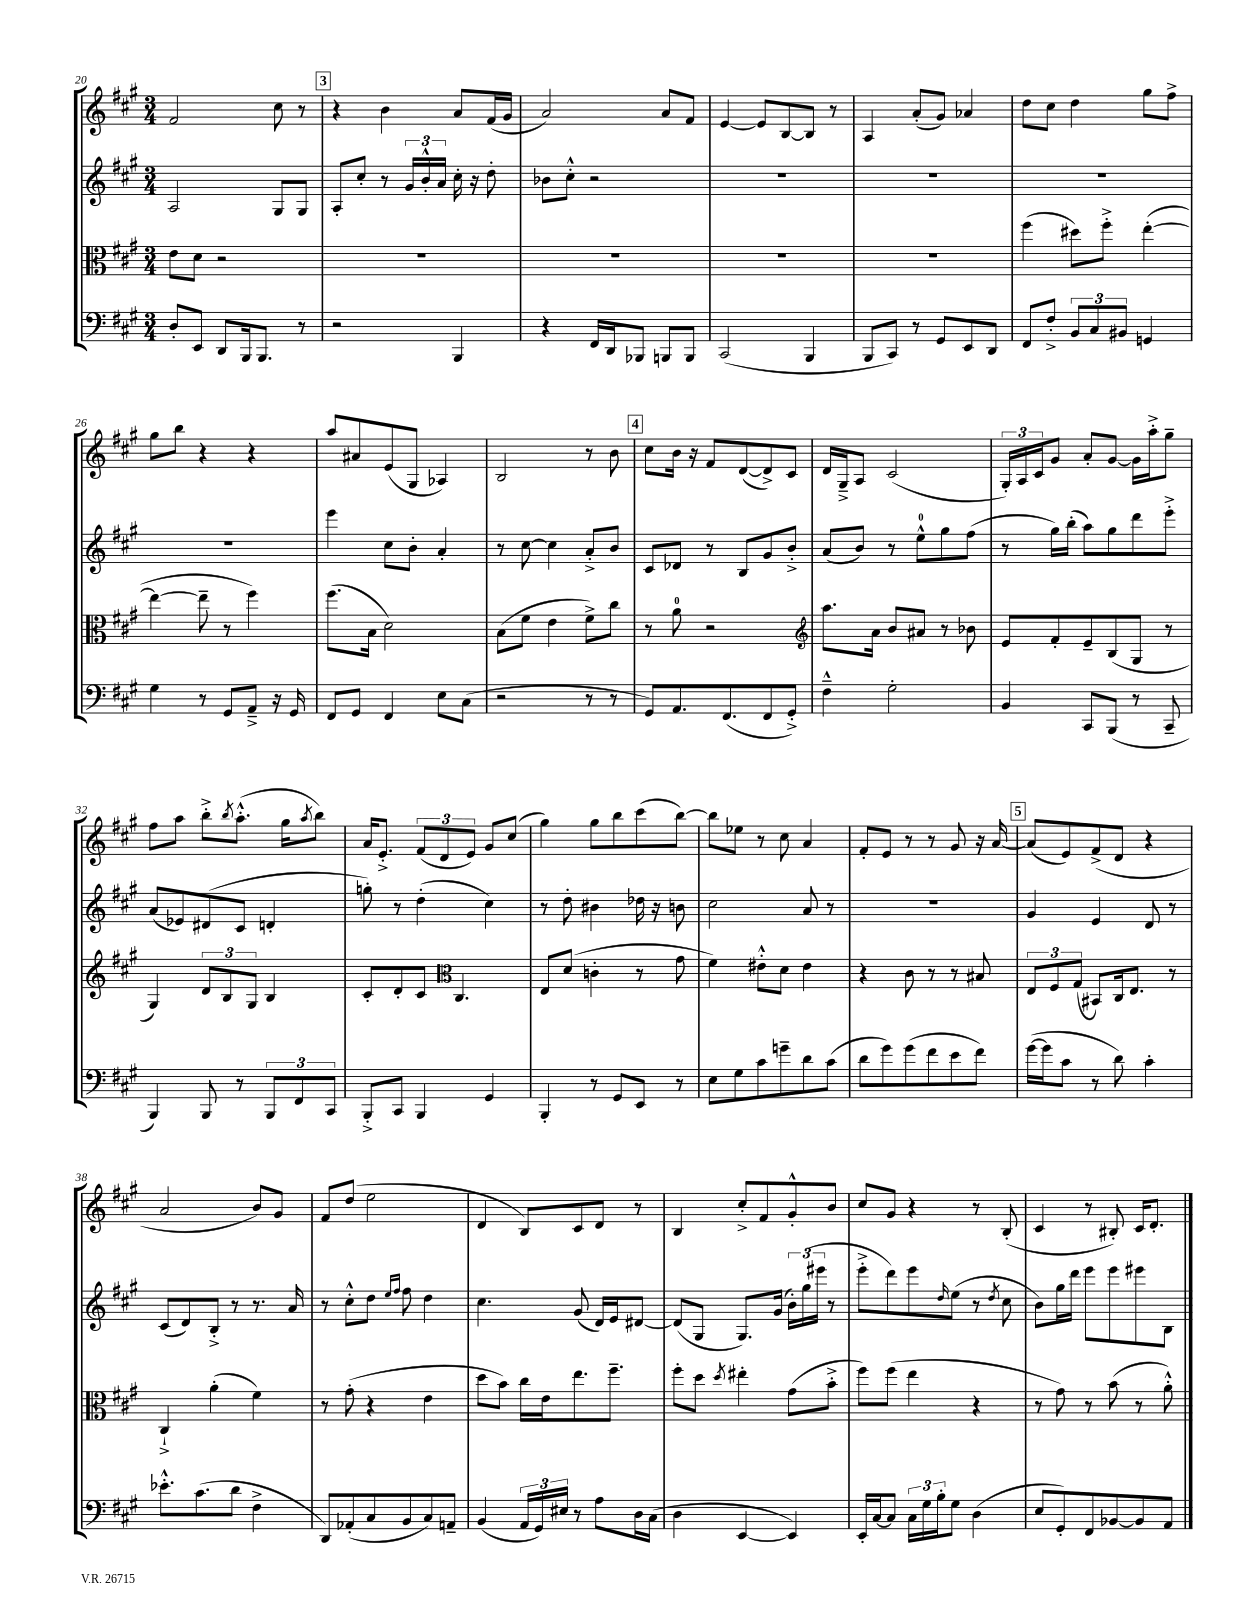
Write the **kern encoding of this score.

**kern	**kern	**kern	**kern
*part4	*part3	*part2	*part1
*staff4	*staff3	*staff2	*staff1
*clefF4	*clefC3	*clefG2	*clefG2
*k[f#c#g#]	*k[f#c#g#]	*k[f#c#g#]	*k[f#c#g#]
*M3/4	*M3/4	*M3/4	*M3/4
=20	=20	=20	=20
8D'/L	8e\L	2A/	2f#/
8EE/J	8d\J	.	.
8DD/L	2r	.	.
16BBB/k	.	.	.
8.BBB/J	.	.	.
.	.	8G#/L	8cc#\
8r	.	8G#/J	8r
!!LO:REH:place=s1:t=3
=21	=21	=21	=21
2r	2.r	8A'/L	4r
.	.	8cc#'/J	.
.	.	8r	4b\
.	.	24g#/LL	.
.	.	24b'^^/	.
.	.	24a/JJ	.
4BBB/	.	16cc#'\	8a/L
.	.	16r	.
.	.	8dd'\	(16f#/L
.	.	.	16g#/JJ
=22	=22	=22	=22
4r	2.r	8b-X\L	2a/)
.	.	8cc#'^^\J	.
16FF#/LL	.	2r	.
16DD/J	.	.	.
8BBB-X/J	.	.	.
8BBBn/L	.	.	8a/L
8BBB/J	.	.	8f#/J
=23	=23	=23	=23
(2CC#/	2.r	2.r	[4e/
.	.	.	8e/L]
.	.	.	[8B/
4BBB/	.	.	8B/J]
.	.	.	8r
=24	=24	=24	=24
8BBB/L	2.r	2.r	4A/
8CC#/J)	.	.	.
8r	.	.	(8a'/L
8GG#/L	.	.	8g#/J)
8EE/	.	.	4a-X/
8DD/J	.	.	.
=25	=25	=25	=25
8FF#/L	(4ff#\	2.r	8dd\L
8F#'^/J	.	.	8cc#\J
12BB/L	8dd#X\L)	.	4dd\
12C#/	.	.	.
.	8ff#'^\J	.	.
12BB#X/J	.	.	.
4GGn/	([4ee'\	.	8gg#\L
.	.	.	8ff#^\J
!!LO:LB:g=z
=26	=26	=26	=26
4G#\	4ee\_	2.r	8gg#\L
.	.	.	8bb\J
8r	8ee~\]	.	4r
8GG#/L	8r	.	.
8AA~^/J	4ff#\)	.	4r
16r	.	.	.
16GG#/	.	.	.
=27	=27	=27	=27
8FF#/L	(8.ff#\L	4eee\	8aa/L
8GG#/J	.	.	8a#X/
.	16B\Jk	.	.
4FF#/	2d\)	8cc#\L	(8e/
.	.	8b'\J	8G#/J
8E\L	.	4a'/	4A-X/)
(8C#\J	.	.	.
=28	=28	=28	=28
2r	(8B\L	8r	2B/
.	8f#\J	[8cc#\	.
.	4e\	4cc#\]	.
8r	8f#^\L)	8a'^/L	8r
8r	8cc#\J	8b/J	8b\
!!LO:REH:place=s1:t=4
=29	=29	=29	=29
8GG#/L)	8r	8c#/L	8cc#\L
8.AA/	8a\	8d-X/J	16b\Jk
.	.	.	16r
.	2r	8r	8f#/L
(8.FF#/	.	.	.
.	.	8B/L	([8d/
8FF#/	.	8g#/	8d^/])
8GG#'^/J)	.	8b'^/J	8c#/J
=30	=30	=30	=30
*	*clefG2	*	*
4F#~^^\	8.aa\L	(8a/L	16d/LL
.	.	.	16G#~^/J
.	.	8b/J)	8A/J
.	16a\Jk	.	.
2G#'\	8b/L	8r	(2c#/
.	8a#X/J	8ee^^\L	.
.	8r	8gg#\	.
.	8b-X\	(8ff#\J	.
=31	=31	=31	=31
4BB/	8e/L	8r	24G#'/LL)
.	.	.	24A/
.	.	.	24c#/J
.	8f#'/	16gg#\LL)	8g#/J
.	.	(16bb'\JJ	.
8CC#/L	8e~/	8aa\L)	8a'/L
(8BBB/J	(8B/	8gg#\	[8g#/J
8r	8G#/J	8ddd\	16g#\LL]
.	.	.	16aa'^\J
8CC#~/	8r	8eee'^\J	8gg#~\J
!!LO:LB:g=z
=32	=32	=32	=32
4BBB/)	4G#/)	(8a/L	8ff#\L
.	.	8e-X/)	8aa\J
8BBB/	12d/L	(8d#X/	8bb'^\L
.	12B/	.	.
.	.	.	8qbb/
8r	.	8c#/J	(8.aa'^^\J
.	12G#/J	.	.
12BBB/L	4B/	4dn'/	.
.	.	.	16gg#\KL
12FF#/	.	.	.
.	.	.	8qaa/
.	.	.	8bb\J)
12CC#/J	.	.	.
=33	=33	=33	=33
8BBB'^/L	8c#'/L	8ggn'\)	16a/KL
.	.	.	8.e'^/J
8CC#/J	8d'/	8r	.
4BBB/	8c#/J	(4dd'\	(12f#/L
.	.	.	12d/
*	*clefC3	*	*
.	4.C#/	.	.
.	.	.	12e/J)
4GG#/	.	4cc#\)	8g#/L
.	.	.	(8cc#/J
=34	=34	=34	=34
4BBB'/	8E/L	8r	4gg#\)
.	(8d/J	8dd'\	.
8r	4cn'\	4b#X\	8gg#\L
8GG#/L	.	.	8bb\
8EE/J	8r	16dd-X\	(8ccc#\
.	.	16r	.
8r	8g#\	8bn\	[8bb\J)
=35	=35	=35	=35
8E\L	4f#\)	2cc#\	8bb\L]
8G#\	.	.	8ee-X\J
8c#\	8e#X'^^\L	.	8r
8gn~\	8d\J	.	8cc#\
8d\	4e#\	8a/	4a/
(8c#\J	.	8r	.
=36	=36	=36	=36
8d\L	4r	2.r	8f#'/L
8g#\)	.	.	8e/J
(8g#\	8c#\	.	8r
8f#\	8r	.	8r
8e\	8r	.	8g#/
8f#\J)	8B#X/	.	16r
.	.	.	[16a/
!!LO:REH:place=s1:t=5
=37	=37	=37	=37
([16g#\LL	12E/L	4g#/	(8a/L]
16g#\J]	.	.	.
.	12F#/	.	.
8c#\J	.	.	8e/)
.	(12G#/J	.	.
8r	8BB#X/L)	4e/	(8f#^/
8d\)	16C#/k	.	8d/J
.	8.E/J	.	.
4c#'\	.	8d/	4r
.	8r	8r	.
!!LO:LB:g=z
=38	=38	=38	=38
8.e-X'^^\L	4C#`^/	(8c#/L	2a/
.	.	8d/)	.
(8.c#\	.	.	.
.	(4a'\	8B'^/J	.
8d\J	.	8r	.
4F#^\	4f#\)	8.r	8b/L)
.	.	.	8g#/J
.	.	16a/	.
=39	=39	=39	=39
8DD/L)	8r	8r	8f#/L
(8AA-X'/	(8g#'\	8cc#'^^\L	(8dd/J
8C#/	4r	8dd\J	2ee\
.	.	16qqee/LL	.
.	.	16qqff#/JJ	.
8BB/	.	8ff#\	.
8C#/)	4e\	4dd\	.
8AAn~/J	.	.	.
=40	=40	=40	=40
(4BB/	8dd\L	4.cc#\	4d/
.	8b\J)	.	.
24AA/LL	16cc#\LL	.	8B/L)
24GG#/)	.	.	.
.	16e\J	.	.
24E#X/JJ	.	.	.
8r	8.ee\	(8g#/	8c#/
8A\L	.	16d/LL)	8d/J
.	8.ff#~\J	16e/J	.
16D\L	.	[8d#X/J	8r
(16C#\JJ	.	.	.
=41	=41	=41	=41
4D\	8ff#'\L	(8d#/L]	4B/
.	8dd\J	8G#/J	.
.	8qdd/	.	.
[4EE/	4ee#X'\	8.G#/L)	8cc#'^/L
.	.	.	8f#/
.	.	(16g#/Jk	.
4EE/])	(8g#\L	24b'\LL)	8g#'^^/
.	.	(24gg#\	.
.	.	24eee#X\JJ	.
.	8b'^\J	8r	8b/J
=42	=42	=42	=42
16EE'/LL	8ff#\L)	8eee'^\L	8cc#/L
[16C#/J	.	.	.
8C#/J]	(8ff#\J	8ddd\)	8g#/J
24C#\LL	4ee\	8eee\	4r
24G#\	.	.	.
24B'\J	.	.	.
.	.	16qqdd/	.
8G#\J	.	(8ee\J	.
(4D\	4r	8r	8r
.	.	8qdd/	.
.	.	8cc#\	(8B'/
=43	=43	=43	=43
8E/L	8r	8b\L)	4c#/
8GG#'/)	8g#\)	16gg#\L	.
.	.	16ddd\JJ	.
8FF#/	8r	8eee\L	8r
[8BB-X/	(8b\	8eee\	8B#X'/)
8BB-/]	8r	8eee#X\	16c#/KL
.	.	.	8.d'/J
8AA/J	8a'^^\)	8B\J	.
==	==	==	==
*-	*-	*-	*-
